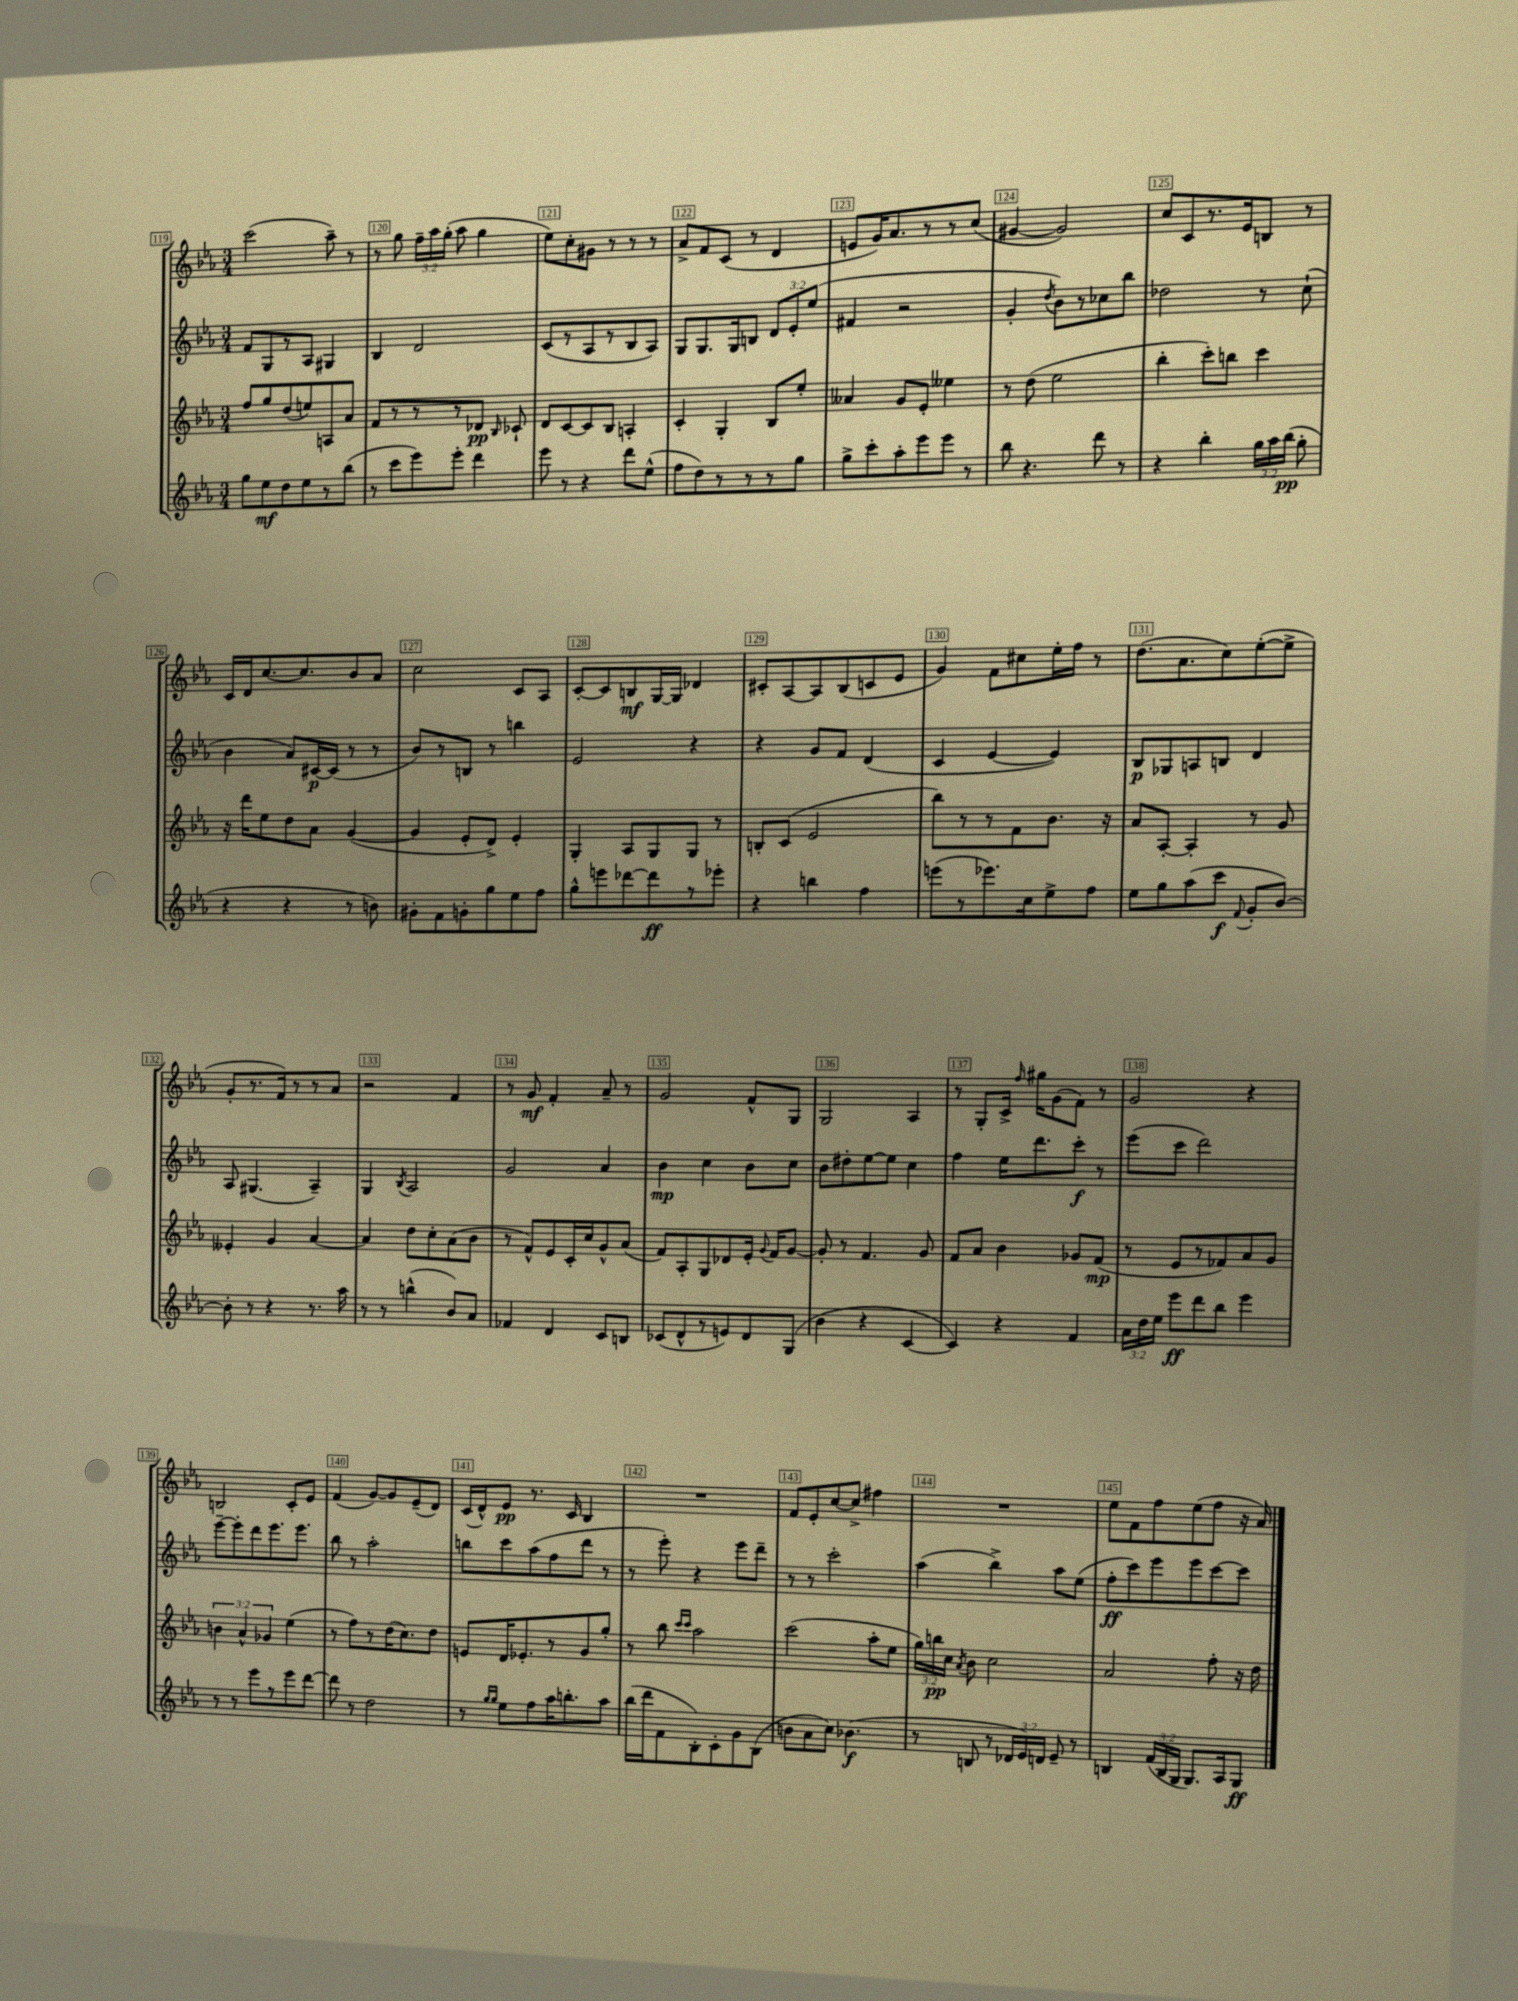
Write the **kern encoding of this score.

**kern	**kern	**kern	**kern
*staff4	*staff3	*staff2	*staff1
*clefG2	*clefG2	*clefG2	*clefG2
*k[b-e-a-]	*k[b-e-a-]	*k[b-e-a-]	*k[b-e-a-]
*M3/4	*M3/4	*M3/4	*M3/4
8gg	8ff	8f	(2ccc
8ee-	8gg	8G	.
8dd	(8dd	8r	.
8ee-	8ee)	8A-	.
8r	8A	4G#	8aa-~)
(8bb-	8a-	.	8r
=	=	=	=
8r	8f	4B-	8r
8ccc	8r	.	8gg
8eee-)	8r	2d	24ff~
.	.	.	24aa-
.	.	.	(24gg'
8eee-'	8r	.	8aa-
4ddd	8d-	.	4gg
.	16qqB-	.	.
.	8c-`	.	.
=	=	=	=
8eee-	8d	(8c	8ee-)
8r	[8c	8r	8cc'
4r	8c]	8A-	8g#
.	8B-	8r	8r
8ddd	4A'	8B-	8r
(8ee-^^	.	8A-)	8r
=	=	=	=
8ff	4c'	8G	8a-^
8dd)	.	8.G	8f
8r	4G'	.	(8c
.	.	16G	.
8r	.	8B	8r
8r	8B-	12d	4d
.	.	12e-'	.
8gg	8ee-'	.	.
.	.	(12ee-	.
=	=	=	=
8gg^	4a--	4f#	8e
8ccc'	.	.	16g)
.	.	.	8.a-
8aa-'	8g	2r	.
8eee-	8e-'	.	8r
8eee-	4ee--	.	8r
8r	.	.	(8cc
=	=	=	=
8bb-	8r	4g'	[4g#
4.r	(8dd	.	.
.	.	8qdd	.
.	2ee-	8b-)	2g#])
.	.	8r	.
8ddd	.	8cc-	.
8r	.	8bb-	.
=	=	=	=
4r	4bb-'	2dd-	8cc
.	.	.	8c
4bb-'	8ccc')	.	8.r
.	8bb	.	.
.	.	.	16e-
24gg	4ccc	8r	8B
24aa-	.	.	.
(24bb-	.	.	.
8gg'	.	(8cc`	8r
=	=	=	=
4r	16r	4b-	16c
.	16ddd	.	16d
.	8ee-	.	[8.cc
4r	8dd	8a-)	.
.	.	.	8.cc]
.	8a-	[16c#	.
.	.	(16c#]	.
8r	([4g	8r	8b-
8b)	.	8r	8a-
=	=	=	=
8g#'	4g]	8b-)	2cc
8f	.	8r	.
8g'	8e-'	8B	.
8gg	8d^)	8r	.
8ee-	4e-'	4bb	8c
8ff	.	.	8A-
=	=	=	=
8gg^^	4G'	2e-	[8c'
8eee	.	.	8c]
[8ddd-	8A-	.	8B
8ddd-]	8G	.	[16G
.	.	.	16G]
8r	8G	4r	4d-
8eee-'	8r	.	.
=	=	=	=
4r	8B'	4r	8c#'
.	(8c	.	[8A-
4bb	2e-	8g	8A-]
.	.	8f	(8B-
4ff	.	(4d	8c
.	.	.	8e-
=	=	=	=
(8eee	8bb-)	4c	4g)
8r	8r	.	.
8.eee-)	8r	[4e-	8f
.	8f	.	8cc#
16cc	.	.	.
8ee-^	8.b-	4e-])	16ee-'
.	.	.	16ff
8ff	.	.	8r
.	16r	.	.
=	=	=	=
8ee-	8a-	8B-	(8.dd
8gg	[8A-'	8G-	.
.	.	.	8.a-
(8aa-	4A-']	8A	.
8ccc	.	8B	8cc)
8qqf	.	.	.
8g'	8r	4d	([8ee-'
[8b-)	8g	.	8ee-^]
=	=	=	=
8b-']	4e--'	8A-	8g'
8r	.	(4.G#	8.r
4r	4g	.	.
.	.	.	16f)
.	.	.	8r
8.r	[4a-	4A-~)	8r
.	.	.	8a-
16aa-	.	.	.
=	=	=	=
8r	4a-]	4G	2r
8r	.	.	.
.	.	8qB-	.
(4bb^^	8dd	2A-	.
.	8cc'	.	.
8b-)	(8a-	.	4f
8a-	8b-	.	.
=	=	=	=
4f-	8r	2g	8r
.	8f^^)	.	8g
4d	8e-	.	4f'
.	16c'	.	.
.	16cc	.	.
8c	8g^^	4a-	8a-~
8B	(8a-	.	8r
=	=	=	=
(8c-	8f)	4b-	2g
8d^^	8A-'	.	.
8r	8G	4cc	.
8e)	8d-	.	.
8d	16e-'	8b-	8f^^
.	8qqg	.	.
.	16f	.	.
(8G	[8g	8cc	8G
=	=	=	=
4b-	8g']	8b-	2G
.	8r	8dd#'	.
4r	4.f	[8ee-	.
.	.	8ee-]	.
[4c	.	4cc	4A-
.	8g	.	.
=	=	=	=
4c])	8f	4ff	8r
.	8a-	.	8G'
4r	4b-	16ee-	16c^
.	.	.	16qqff
.	.	8.ddd	16gg#
.	.	.	(8g
4f	8g-	8ccc'	8f)
.	(8f	8r	8r
=	=	=	=
24a-	8r	(8eee-	2g
24dd	.	.	.
24ee-	.	.	.
8eee-	8e-	8ccc	.
8ddd	8r	2ddd)	.
8bb-	8f-)	.	.
4eee-	8a-	.	4r
.	8g	.	.
=	=	=	=
8r	6b	[8eee-~	2B
8r	.	8eee-']	.
.	6a-^^	.	.
8eee-	.	8ddd	.
.	6g-	.	.
8r	.	8.eee-	.
8eee-	(4ee-	.	8c'
.	.	8.eee-	.
[8ddd	.	.	8e-
=	=	=	=
8ddd]	8r	8bb-	(4f
8r	8ff)	8r	.
2dd	8r	2aa-'	[8g)
.	(16dd	.	8g]
.	8.cc)	.	.
.	.	.	(8e-~
.	8dd	.	8d)
=	=	=	=
8r	8e	8bb	(16c
.	.	.	16d^^)
16qqgg	.	.	.
16qqgg	.	.	.
8ee-	16d	8ccc	8e-
.	8.e-'	.	.
8ff	.	(8aa-	8.r
16aa-	8r	8ff	.
8.bb'	.	.	16c
.	8g	8ddd	4B-
8aa-	8gg'	8r	.
=	=	=	=
(16bb-	8r	8r	2.r
16ddd	.	.	.
8f	8bb-	8eee-')	.
.	16qqccc	.	.
.	16qqccc	.	.
8B-')	2aa-	4r	.
8c'	.	.	.
8g	.	8eee-	.
(8B-	.	8ddd~	.
=	=	=	=
8b	(2ccc	8r	8f
8a-	.	8r	8e-'
8cc)	.	2ccc'	[8cc
(4.b-	.	.	8cc^]
.	8aa-'	.	4ff#
.	8ee-	.	.
=	=	=	=
8r	24gg)	(4aa-	2.r
.	24bb	.	.
.	24cc	.	.
.	8qa-	.	.
8B	8b-	.	.
8r	2cc	4bb-^)	.
24d-	.	.	.
24e-)	.	.	.
24d	.	.	.
8e-~	.	8aa-	.
8r	.	(8ee-	.
=	=	=	=
4B	2a-	8ff'	8ee-
.	.	8ccc)	8f
(24f	.	8eee-	8ff
24B	.	.	.
24G	.	.	.
8.G)	.	8eee-	(8ee-
.	8ff'	[8ccc	8ff
16A-	.	.	.
8G	16r	8ccc]	16r
.	16dd	.	16a-)
==	==	==	==
*-	*-	*-	*-
